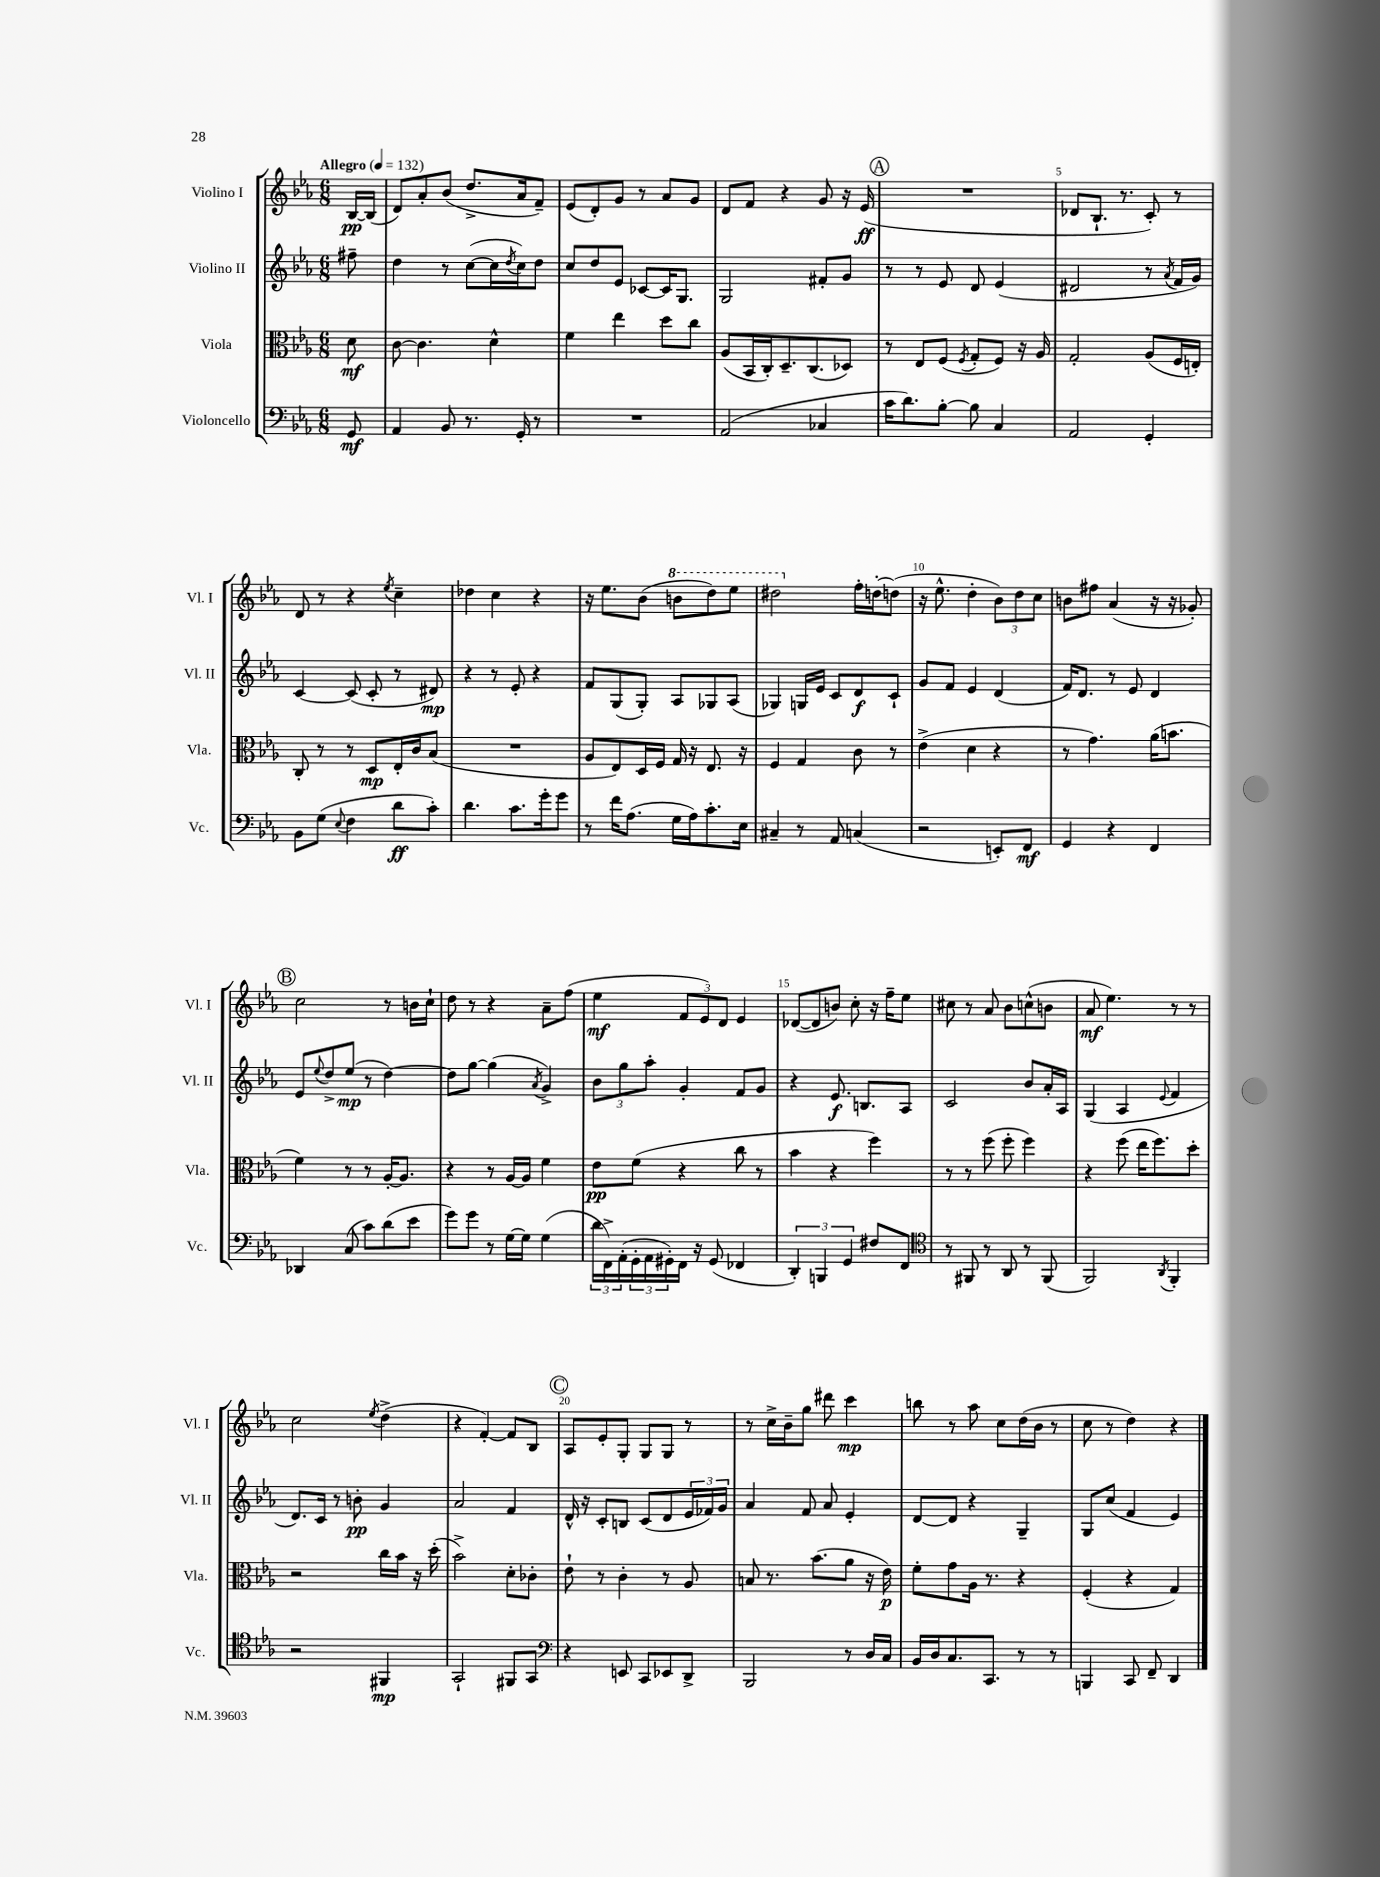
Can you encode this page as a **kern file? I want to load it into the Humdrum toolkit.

**kern	**kern	**kern	**kern
*staff4	*staff3	*staff2	*staff1
*clefF4	*clefC3	*clefG2	*clefG2
*k[b-e-a-]	*k[b-e-a-]	*k[b-e-a-]	*k[b-e-a-]
*M6/8	*M6/8	*M6/8	*M6/8
*MM132	*MM132	*MM132	*MM132
8GG	8d	8ff#~	[16B-
.	.	.	(16B-]
=	=	=	=
4AA-	[8c	4dd	8d)
.	4.c]	.	8a-'
8BB-	.	8r	(8b-
8.r	.	([8cc	8.dd^
.	4d^^	16cc]	.
.	.	8qdd	.
16GG'	.	16cc)	16a-
8r	.	8dd	8f~)
=	=	=	=
2.r	4f	8cc	(8e-
.	.	8dd	8d')
.	4ee-	8e-	8g
.	.	[8c-	8r
.	8dd	16c-]	8a-
.	.	8.G	.
.	8cc	.	8g
=	=	=	=
(2AA-	(8A-	2G	8d
.	16BB-	.	8f
.	16C')	.	.
.	8.D~	.	4r
.	(8.C	.	.
4C-	.	8f#'	8g
.	8D-)	8g	16r
.	.	.	(16e-
=	=	=	=
16c	8r	8r	2.r
8.d)	.	.	.
.	8E-	8r	.
[8B-'	(8F	8e-	.
.	8qF	.	.
8B-]	8G'	8d	.
4C	8F)	(4e-	.
.	16r	.	.
.	16A-	.	.
=	=	=	=
2AA-	2G'	2d#	8d-
.	.	.	8.B-`
.	.	.	8.r
4GG'	(8A-	8r	8c')
.	.	8qa-	.
.	16F	16f	8r
.	16E')	16g)	.
=	=	=	=
8BB-	8C'	[4c	8d
(8G	8r	.	8r
8qqE-	.	.	.
4F	8r	(8c]	4r
.	8D	8c'	.
.	.	.	8qee-
8d	16E-'	8r	4cc~
.	16c	.	.
8c')	(8B-	8d#)	.
=	=	=	=
4.d	2.r	4r	4dd-
.	.	8r	4cc
8.c	.	8e-'	.
.	.	4r	4r
16g'	.	.	.
8g	.	.	.
=	=	=	=
8r	8A-	8f	16r
.	.	.	8.ee-
16f	8E-)	(8G	.
(8.A-	.	.	.
.	16D	8G')	(8b-
.	16F	.	.
16G	16G	8A-	8bb
16A-)	16r	.	.
8.c'	8.E-	8G-	8ddd)
.	.	(8A-	8eee-
16E-	16r	.	.
=	=	=	=
4C#~	4F	4G-)	2ddd#
8r	4G	16G	.
.	.	16e-	.
8AA-	.	8c	.
(4C	8c	8d	16ff'
.	.	.	[16dd'
.	8r	8c`	(8dd]
=	=	=	=
2r	(4e-^	8g	16r
.	.	.	8.ee-^^
.	.	8f	.
.	4d	4e-	4dd'
8EE')	4r	(4d	12b-)
.	.	.	12dd
8FF	.	.	.
.	.	.	12cc
=	=	=	=
4GG	8r	16f)	8b
.	.	8.d	.
.	4.g)	.	8ff#
4r	.	8r	(4a-
.	.	8e-	.
4FF	(16a-	4d	16r
.	8.b	.	16r
.	.	.	8g-')
=	=	=	=
4DD-	4f)	8e-	2cc
.	.	8qqee-	.
.	.	8dd^	.
(8C	8r	(8ee-	.
8c)	8r	8r	.
(8d	[16A-'	[4dd)	8r
.	8.A-]	.	.
8e-	.	.	16b
.	.	.	16cc`
=	=	=	=
8g)	4r	8dd]	8dd
8g	.	[8gg	8r
8r	8r	(4gg]	4r
[16G	[16A-	.	.
16G]	16A-]	.	.
.	.	8qa-	.
(4G	4f	4g^)	8a-~
.	.	.	(8ff
=	=	=	=
24d	8e-	12b-	4ee-
24FF^)	.	.	.
(24AA-'	.	12gg	.
24GG'	(8f	.	.
24AA-	.	12aa-'	.
24GG#')	.	.	.
16FF	4r	4g'	12f
16r	.	.	.
.	.	.	12e-)
(8GG#	.	.	.
.	.	.	12d
4FF-	8cc	8f	4e-
.	8r	8g	.
=	=	=	=
6DD')	4b-	4r	([8d-
.	.	.	8d-]
6BBB	.	.	.
.	4r	8.e-	8b)
6GG	.	.	.
.	.	.	8cc'
.	.	8.B	.
8F#	4ff)	.	16r
.	.	.	16ff~
8FF	.	8A-	8ee-
=	=	=	=
*clefC4	*	*	*
8r	8r	2c	8cc#
8FF#	8r	.	8r
8r	(8ff	.	8a-
8AA-	8ff'	.	8b-
8r	4ff)	8b-	(8cc^^
(8FF#	.	16a-'	8b
.	.	16A-	.
=	=	=	=
2FF)	4r	(4G	8a-
.	.	.	4.ee-)
.	(8ff	4A-	.
.	16ee-	.	.
.	8.ff)	.	.
8qAA-	.	8qqe-	.
4FF'	.	4f	8r
.	8dd'	.	8r
=	=	=	=
2r	2r	8.d)	2cc
.	.	16c	.
.	.	8r	.
.	.	8b'	.
.	.	.	8qee-
4FF#	16cc	4g	(4dd^
.	16b-	.	.
.	16r	.	.
.	(16dd'	.	.
=	=	=	=
2GG`	2b-^)	2a-	4r
.	.	.	[4f')
8FF#	8d'	4f	8f]
8GG	8c-'	.	8B-
=	=	=	=
*clefF4	*	*	*
4r	8e-`	16d^^	8A-
.	.	16r	.
.	8r	8c'	8e-'
8EE	4c'	8B	8G'
8CC	.	(8c	8G
8EE-	8r	8d	8G
8DD^	8A-	24e-	8r
.	.	24f-)	.
.	.	24g	.
=	=	=	=
2BBB-	8B	4a-	8r
.	8.r	.	16cc^
.	.	.	16b-~
.	.	8f	8gg
.	(8.b-	.	.
.	.	8a-	8ddd#
8r	8a-	4e-'	4ccc
16D	16r	.	.
16C	16e-)	.	.
=	=	=	=
16BB-	8f'	[8d	8bb
16D	.	.	.
8.C	8g	8d]	8r
.	16A-	4r	8aa-
8.CC	8.r	.	.
.	.	.	8cc
8r	4r	4G~	(16dd
.	.	.	16b-
8r	.	.	8r
=	=	=	=
4BBB	(4F'	8G	8cc
.	.	(8cc	8r
8CC	4r	4f	4dd)
8FF~	.	.	.
4DD	4G)	4e-)	4r
==	==	==	==
*-	*-	*-	*-
